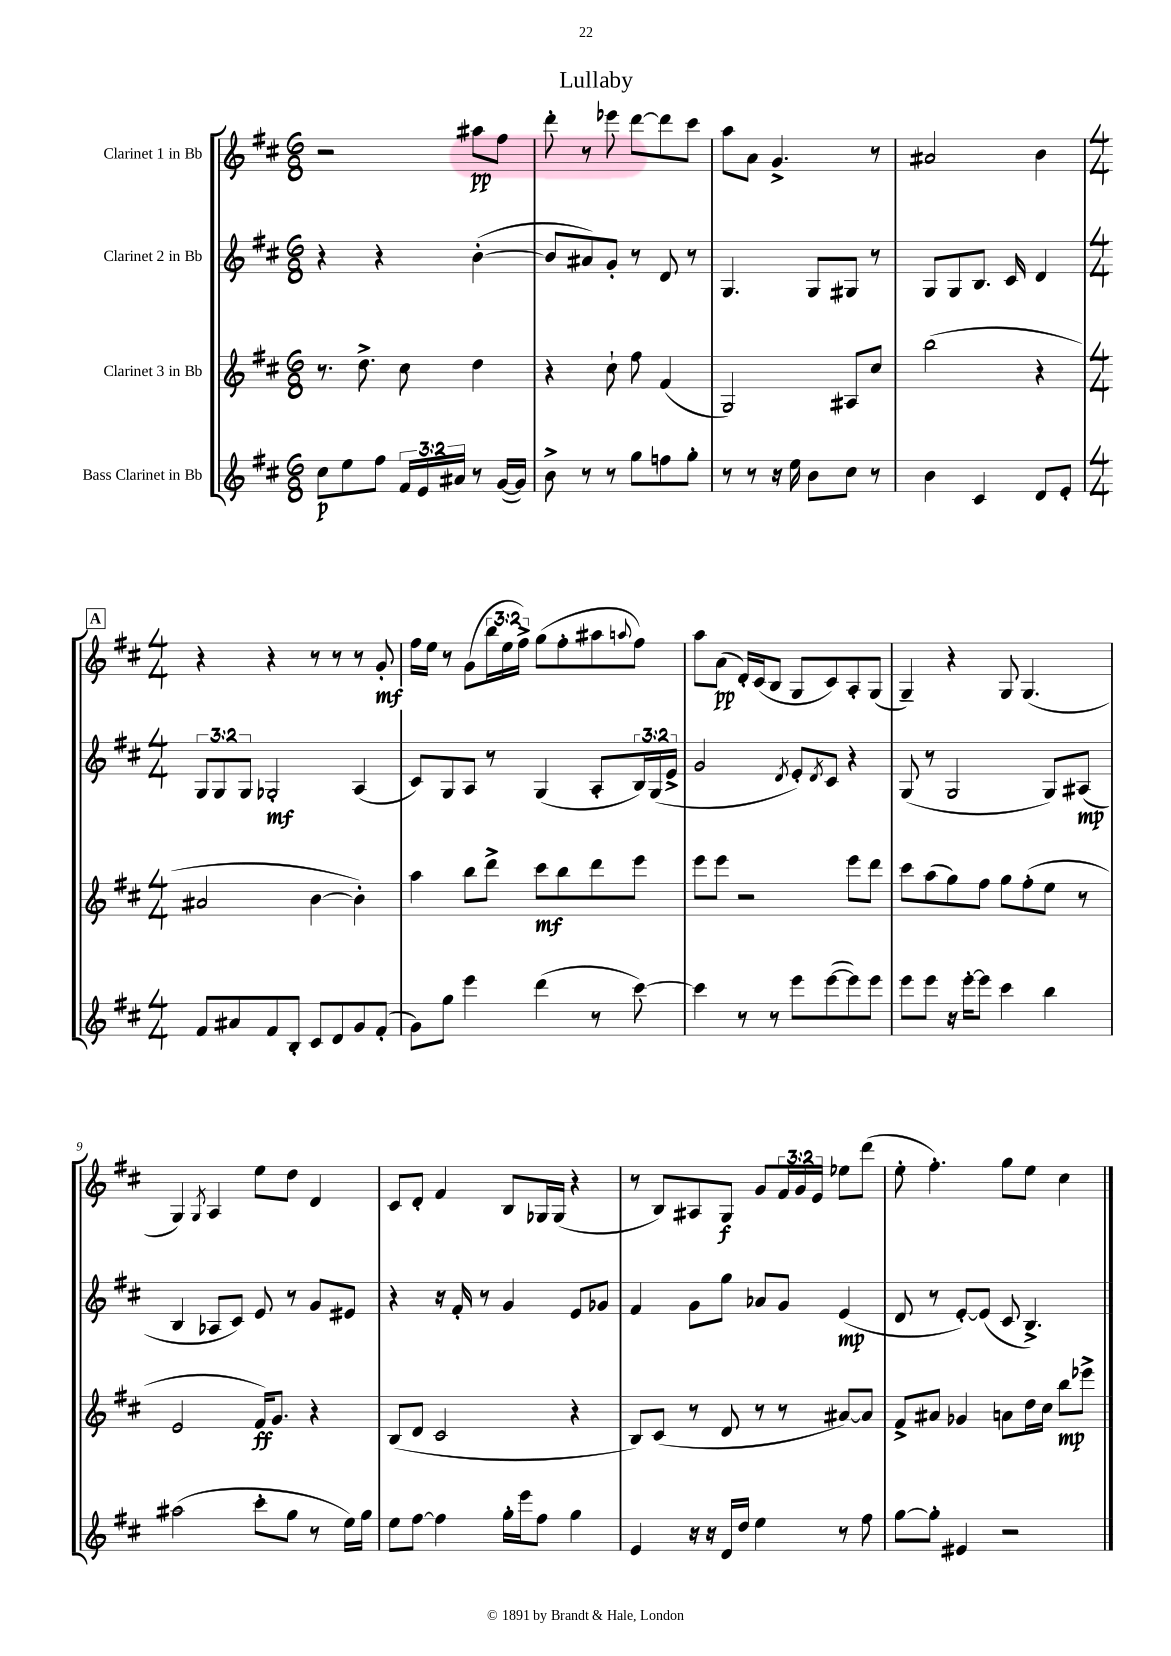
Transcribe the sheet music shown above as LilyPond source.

\header { title = "Lullaby" }
<<
\new StaffGroup <<
\new Staff = "s0" \with { instrumentName = "Clarinet 1 in Bb" } {
    \clef treble \key d \major \numericTimeSignature \time 6/8 \override Staff.TupletNumber.text = #tuplet-number::calc-fraction-text
    r2 ais''8\pp fis''8 |
    d'''8-. r8 ees'''8 d'''8~ d'''8 cis'''8 |
    a''8 a'8 g'4.-> r8 |
    ais'2 b'4 |
    \mark \markup { \box "A" } \numericTimeSignature \time 4/4 r4 r4 r8 r8 r8 g'8-.\mf |
    fis''16 e''16 r8 g'8( \tuplet 3/2 { b''16 e''16 fis''16->) } g''8( fis''8-. ais''8 \appoggiatura { a''8 } fis''8) |
    a''8 a'8\pp( d'16-.) cis'16( b8 g8 cis'8) a8-. g8( |
    g4--) r4 g8 g4.( |
    g4) \acciaccatura { g8 } a4 e''8 d''8 d'4 |
    cis'8 d'8-. fis'4 b8 ges16 ges16( r4 |
    r8 b8) ais8 g8\f g'8 \tuplet 3/2 { fis'16 g'16 e'16 } ees''8 d'''8( |
    e''8-. fis''4.-.) g''8 e''8 cis''4 \bar "|." |
}
\new Staff = "s1" \with { instrumentName = "Clarinet 2 in Bb" } {
    \clef treble \key d \major \numericTimeSignature \time 6/8 \override Staff.TupletNumber.text = #tuplet-number::calc-fraction-text
    r4 r4 b'4~-.( |
    b'8 ais'8) g'8-. r8 d'8 r8 |
    g4. g8 gis8 r8 |
    g8 g8 b8. cis'16 d'4 |
    \mark \markup { \box "A" } \numericTimeSignature \time 4/4 \tuplet 3/2 { g8 g8 g8 } ges2-.\mf a4( |
    cis'8) g8 a8 r8 g4( a8-. \tuplet 3/2 { b16) g16( e'16-> } |
    g'2 \acciaccatura { d'8 } e'8-.) \acciaccatura { d'8 } cis'8 r4 |
    g8( r8 g2 g8) ais8\mp( |
    b4 aes8 cis'8) e'8 r8 g'8 eis'8 |
    r4 r16 fis'16-. r8 g'4 e'8 ges'8 |
    fis'4 g'8 g''8 aes'8 g'8 e'4\mp( |
    d'8 r8 e'8~-.) e'8( cis'8 b4.->) \bar "|." |
}
\new Staff = "s2" \with { instrumentName = "Clarinet 3 in Bb" } {
    \clef treble \key d \major \numericTimeSignature \time 6/8
    r8. d''8.-> cis''8 d''4 |
    r4 cis''8-! fis''8 fis'4( |
    g2) ais8 cis''8 |
    b''2( r4 |
    \mark \markup { \box "A" } \numericTimeSignature \time 4/4 ais'2 b'4~ b'4-.) |
    a''4 b''8 d'''8-> cis'''8\mf b''8 d'''8 e'''8 |
    e'''8 e'''8 r2 e'''8 d'''8 |
    cis'''8 a''8( g''8) fis''8 g''8 fis''8-.( e''8 r8 |
    e'2 fis'16\ff) g'8. r4 |
    b8( d'8 cis'2 r4 |
    b8) cis'8( r8 d'8 r8 r8 ais'8~) ais'8 |
    fis'8-> ais'8 ges'4 a'8 d''16 cis''16 b''8\mp ees'''8-> \bar "|." |
}
\new Staff = "s3" \with { instrumentName = "Bass Clarinet in Bb" } {
    \clef treble \key d \major \numericTimeSignature \time 6/8 \override Staff.TupletNumber.text = #tuplet-number::calc-fraction-text
    cis''8\p e''8 fis''8 \tuplet 3/2 { fis'16 e'16 ais'16 } r8 g'16~( g'16) |
    b'8-> r8 r8 g''8 f''8 g''8-. |
    r8 r8 r16 e''16 b'8 cis''8 r8 |
    b'4 cis'4 d'8 e'8-. |
    \mark \markup { \box "A" } \numericTimeSignature \time 4/4 fis'8 ais'8 fis'8 b8-. cis'8 d'8 g'8 fis'8-.( |
    g'8) g''8 e'''4 d'''4( r8 cis'''8~) |
    cis'''4 r8 r8 e'''8 e'''8~( e'''8) e'''8 |
    e'''8 e'''8 r16 e'''16~-. e'''8 cis'''4 b''4 |
    ais''2( cis'''8-. g''8 r8 e''16) g''16 |
    e''8 fis''8~ fis''4 g''16-. e'''16 fis''8 g''4 |
    e'4 r16 r16 d'16 d''16 e''4 r8 fis''8 |
    g''8~ g''8-. eis'4 r2 \bar "|." |
}
>>
>>
